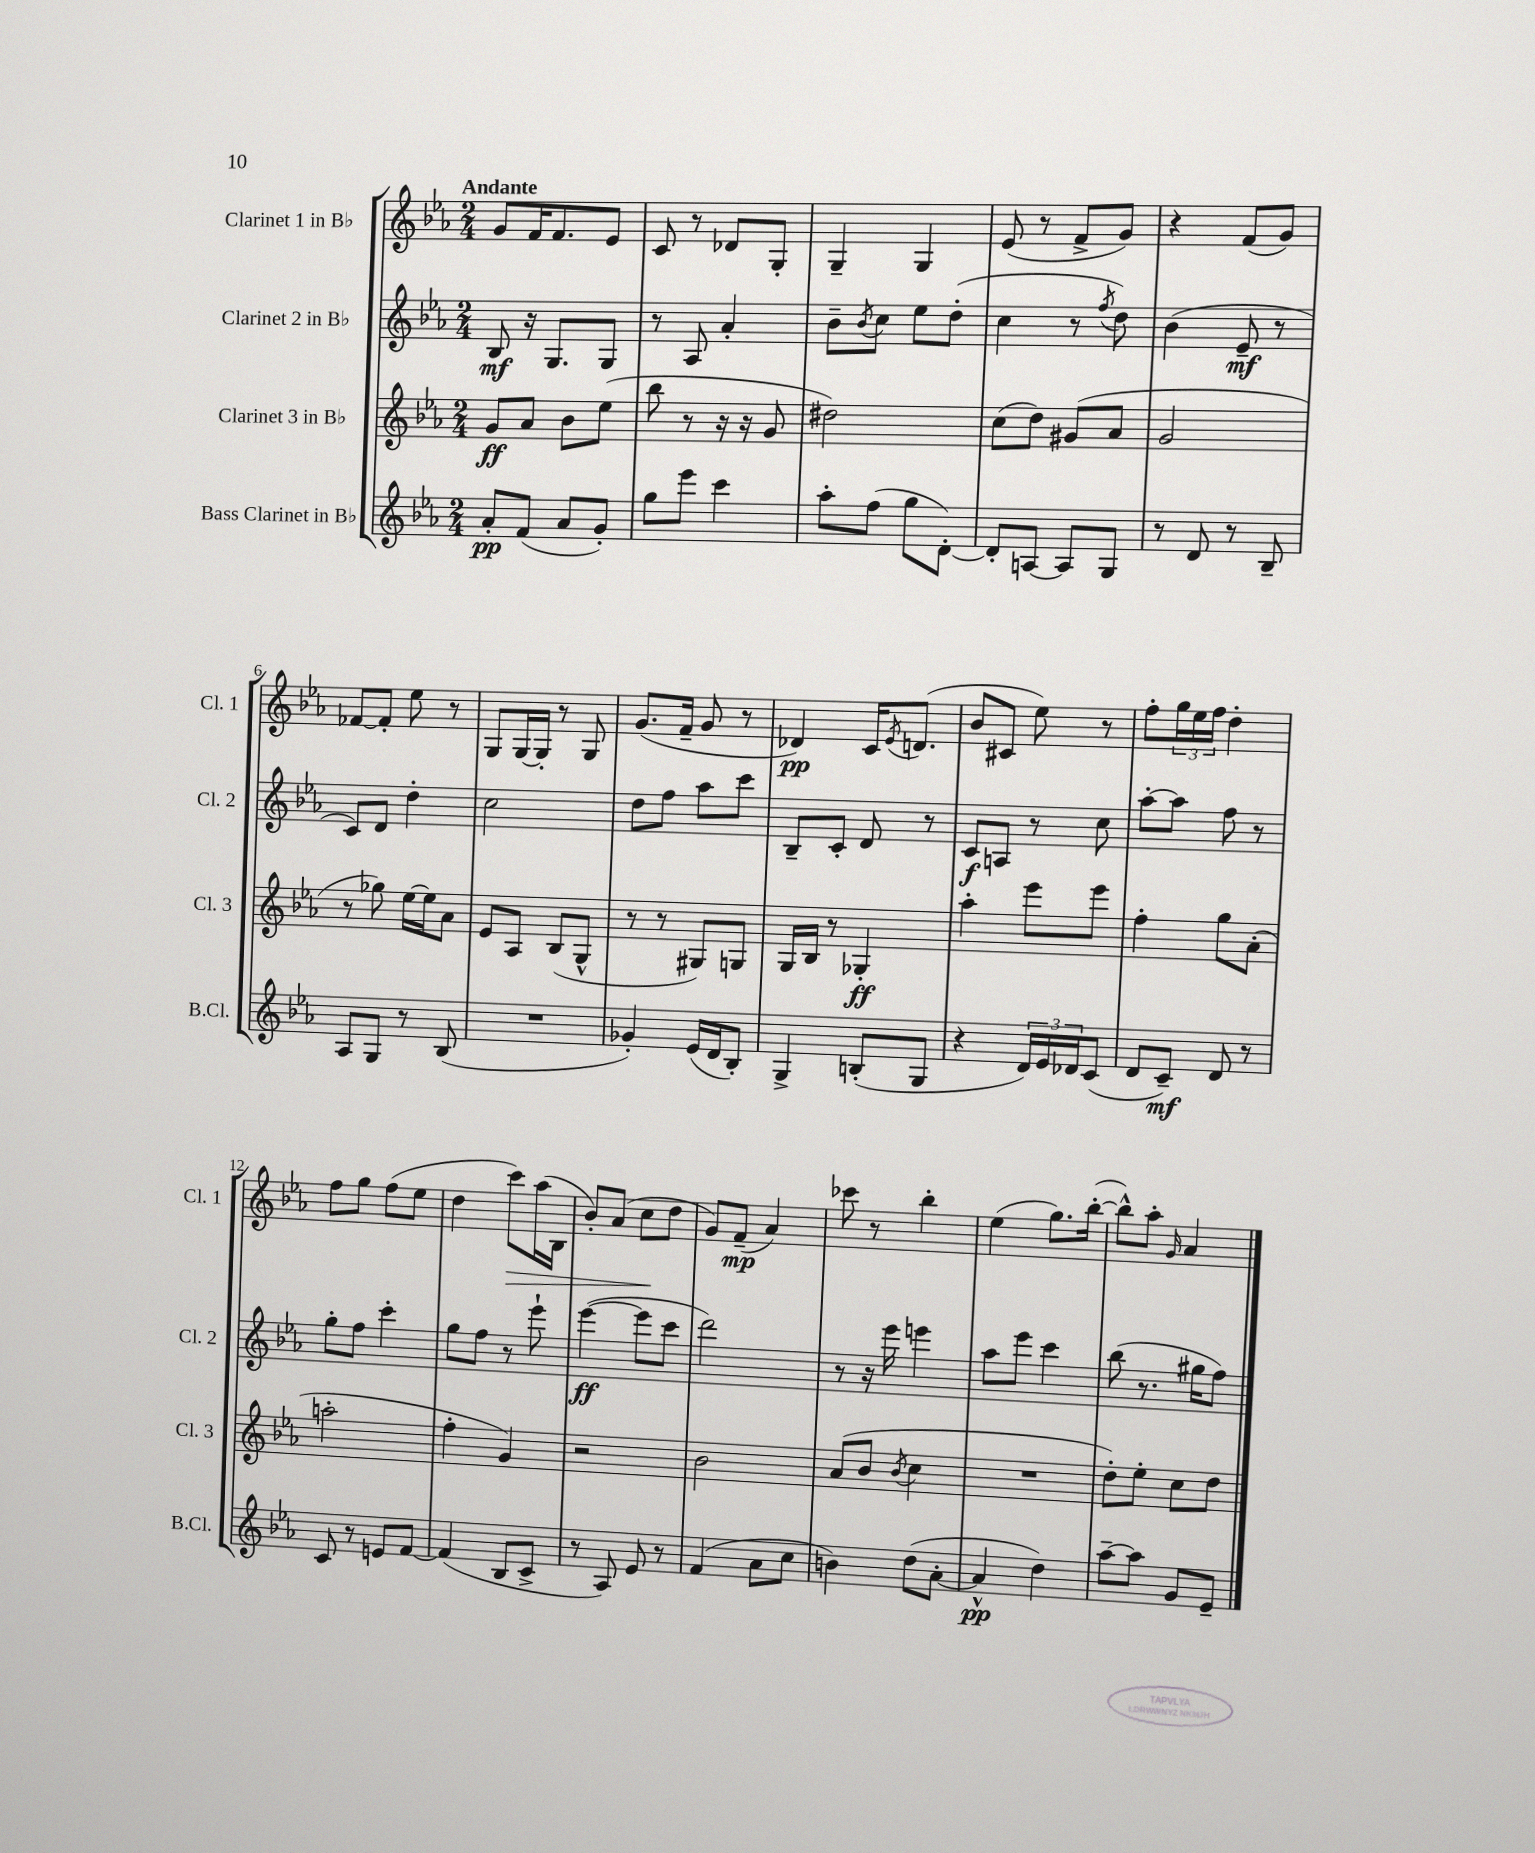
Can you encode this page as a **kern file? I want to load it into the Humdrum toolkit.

**kern	**dynam	**kern	**dynam	**kern	**dynam	**kern	**dynam
*part4	*part4	*part3	*part3	*part2	*part2	*part1	*part1
*staff4	*staff4	*staff3	*staff3	*staff2	*staff2	*staff1	*staff1
*I"Bass Clarinet in B♭	*	*I"Clarinet 3 in B♭	*	*I"Clarinet 2 in B♭	*	*I"Clarinet 1 in B♭	*
*I'B.Cl.	*	*I'Cl. 3	*	*I'Cl. 2	*	*I'Cl. 1	*
*clefG2	*	*clefG2	*	*clefG2	*	*clefG2	*
*k[b-e-a-]	*	*k[b-e-a-]	*	*k[b-e-a-]	*	*k[b-e-a-]	*
*M2/4	*	*M2/4	*	*M2/4	*	*M2/4	*
=1	=1	=1	=1	=1	=1	=1	=1
!	!	!	!	!	!	!LO:TX:a:B:t=Andante	!
8a-'/L	pp	8g/L	ff	8B-/	mf	8g/L	.
(8f/J	.	8a-/J	.	16r	.	16f/K	.
.	.	.	.	8.G/L	.	8.f/	.
8a-/L	.	8b-\L	.	.	.	.	.
8g'/J)	.	(8ee-\J	.	8G/J	.	8e-/J	.
=2	=2	=2	=2	=2	=2	=2	=2
8gg\L	.	8bb-\	.	8r	.	8c/	.
8eee-\J	.	8r	.	8A-/	.	8r	.
4ccc\	.	16r	.	4a-'/	.	8d-X/L	.
.	.	16r	.	.	.	.	.
.	.	8g/	.	.	.	8G'/J	.
=3	=3	=3	=3	=3	=3	=3	=3
8aa-'\L	.	2dd#X\)	.	8b-~\L	.	4G~/	.
.	.	.	.	8qb-/	.	.	.
(8ff\J	.	.	.	8cc\J	.	.	.
8gg\L	.	.	.	8ee-\L	.	4G/	.
[8d'\J)	.	.	.	(8dd'\J	.	.	.
=4	=4	=4	=4	=4	=4	=4	=4
8d'/L]	.	(8cc\L	.	4cc\	.	(8e-/	.
[8An/J	.	8dd\J)	.	.	.	8r	.
8A/L]	.	(8g#X/L	.	8r	.	8f^/L	.
.	.	.	.	8qff/	.	.	.
8G/J	.	8a-/J	.	8dd\)	.	8g/J)	.
=5	=5	=5	=5	=5	=5	=5	=5
8r	.	2g/	.	(4b-\	.	4r	.
8d/	.	.	.	.	.	.	.
8r	.	.	.	8e-~/	mf	(8f/L	.
8B-~/	.	.	.	8r	.	8g/J)	.
!!LO:LB:g=z
=6	=6	=6	=6	=6	=6	=6	=6
8A-/L	.	8r	.	8c/L)	.	[8f-X/L	.
8G/J	.	8gg-X\)	.	8d/J	.	8f-'/J]	.
8r	.	[16ee-\LL	.	4dd'\	.	8ee-\	.
.	.	16ee-\J]	.	.	.	.	.
(8B-/	.	8a-\J	.	.	.	8r	.
=7	=7	=7	=7	=7	=7	=7	=7
2r	.	8e-/L	.	2cc\	.	8G/L	.
.	.	8A-/J	.	.	.	[16G/L	.
.	.	.	.	.	.	16G'/JJ]	.
.	.	(8B-/L	.	.	.	8r	.
.	.	8G^^/J	.	.	.	8G/	.
=8	=8	=8	=8	=8	=8	=8	=8
4g-X'/)	.	8r	.	8dd\L	.	(8.g/L	.
.	.	8r	.	8ff\J	.	.	.
.	.	.	.	.	.	16f~/Jk	.
(16e-/LL	.	8G#X/L)	.	8aa-\L	.	8g/	.
16d/J	.	.	.	.	.	.	.
8B-'/J)	.	8Gn/J	.	8ccc\J	.	8r	.
=9	=9	=9	=9	=9	=9	=9	=9
4G^/	.	16G/LL	.	8B-~/L	.	4d-X/)	pp
.	.	16B-/JJ	.	.	.	.	.
.	.	8r	.	8c'/J	.	.	.
(8Bn'/L	.	4G-X'/	ff	8d/	.	16c/KL	.
.	.	.	.	.	.	8qe-/	.
.	.	.	.	.	.	(8.dn/J	.
8G/J	.	.	.	8r	.	.	.
=10	=10	=10	=10	=10	=10	=10	=10
4r	.	4aa-'\	.	8c/L	f	8b-/L	.
.	.	.	.	8An/J	.	8c#X/J	.
24d/LL)	.	8eee-\L	.	8r	.	8ee-\)	.
24e-/	.	.	.	.	.	.	.
24d-X/J	.	.	.	.	.	.	.
(8c/J	.	8eee-\J	.	8cc\	.	8r	.
=11	=11	=11	=11	=11	=11	=11	=11
8d/L	.	4ff'\	.	[8aa-'\L	.	8ff'\L	.
8c~/J)	mf	.	.	8aa-\J]	.	24gg\L	.
.	.	.	.	.	.	24ee-\	.
.	.	.	.	.	.	24ff\JJ	.
8d/	.	8gg\L	.	8ff\	.	4dd'\	.
8r	.	(8a-'\J	.	8r	.	.	.
!!LO:LB:g=z
=12	=12	=12	=12	=12	=12	=12	=12
8c/	.	2aan'\	.	8gg'\L	.	8ff\L	.
8r	.	.	.	8ff\J	.	8gg\J	.
8en/L	.	.	.	4ccc'\	.	(8ff\L	.
[8f/J	.	.	.	.	.	8ee-\J	.
=13	=13	=13	=13	=13	=13	=13	=13
(4f/]	.	4ff'\	.	8gg\L	.	4dd\	.
.	.	.	.	8ff\J	.	.	.
!	!	!	!	!	!	!	!LO:HP:b
8B-/L	.	4g/)	.	8r	.	8ccc\L)	>
8c^/J	.	.	.	8eee-`\	.	(16aa-\L	.
.	.	.	.	.	.	16B-\JJ	.
=14	=14	=14	=14	=14	=14	=14	=14
8r	.	2r	.	([4eee-\	ff	8b-'/L)	.
8A-/)	.	.	.	.	.	(8a-/J	.
8e-/	.	.	.	8eee-\L]	.	8cc\L	.
8r	.	.	.	8ccc\J	.	8dd\J	]
=15	=15	=15	=15	=15	=15	=15	=15
(4f/	.	2b-\	.	2ddd\)	.	8g/L)	.
.	.	.	.	.	.	(8f~/J	mp
8a-\L	.	.	.	.	.	4a-/)	.
8cc\J	.	.	.	.	.	.	.
=16	=16	=16	=16	=16	=16	=16	=16
4bn\)	.	(8a-/L	.	8r	.	8ccc-X\	.
.	.	8b-/J	.	16r	.	8r	.
.	.	.	.	16eee-\	.	.	.
.	.	8qb-/	.	.	.	.	.
(8dd\L	.	4cc\	.	4eeen\	.	4bb-'\	.
[8a-'\J	.	.	.	.	.	.	.
=17	=17	=17	=17	=17	=17	=17	=17
4a-^^/]	pp	2r	.	8aa-\L	.	(4ee-\	.
.	.	.	.	8eee-\J	.	.	.
4dd\)	.	.	.	4ccc\	.	8.gg\L)	.
.	.	.	.	.	.	([16bb-'\Jk	.
=18	=18	=18	=18	=18	=18	=18	=18
[8aa-~\L	.	8dd'\L)	.	(8bb-\	.	8bb-^^\L])	.
8aa-\J]	.	8ee-'\J	.	8.r	.	8aa-'\J	.
.	.	.	.	.	.	16qqg/	.
8g/L	.	8cc\L	.	.	.	4a-/	.
.	.	.	.	16gg#X\KL	.	.	.
8e-~/J	.	8dd\J	.	8ff\J)	.	.	.
==	==	==	==	==	==	==	==
*-	*-	*-	*-	*-	*-	*-	*-
